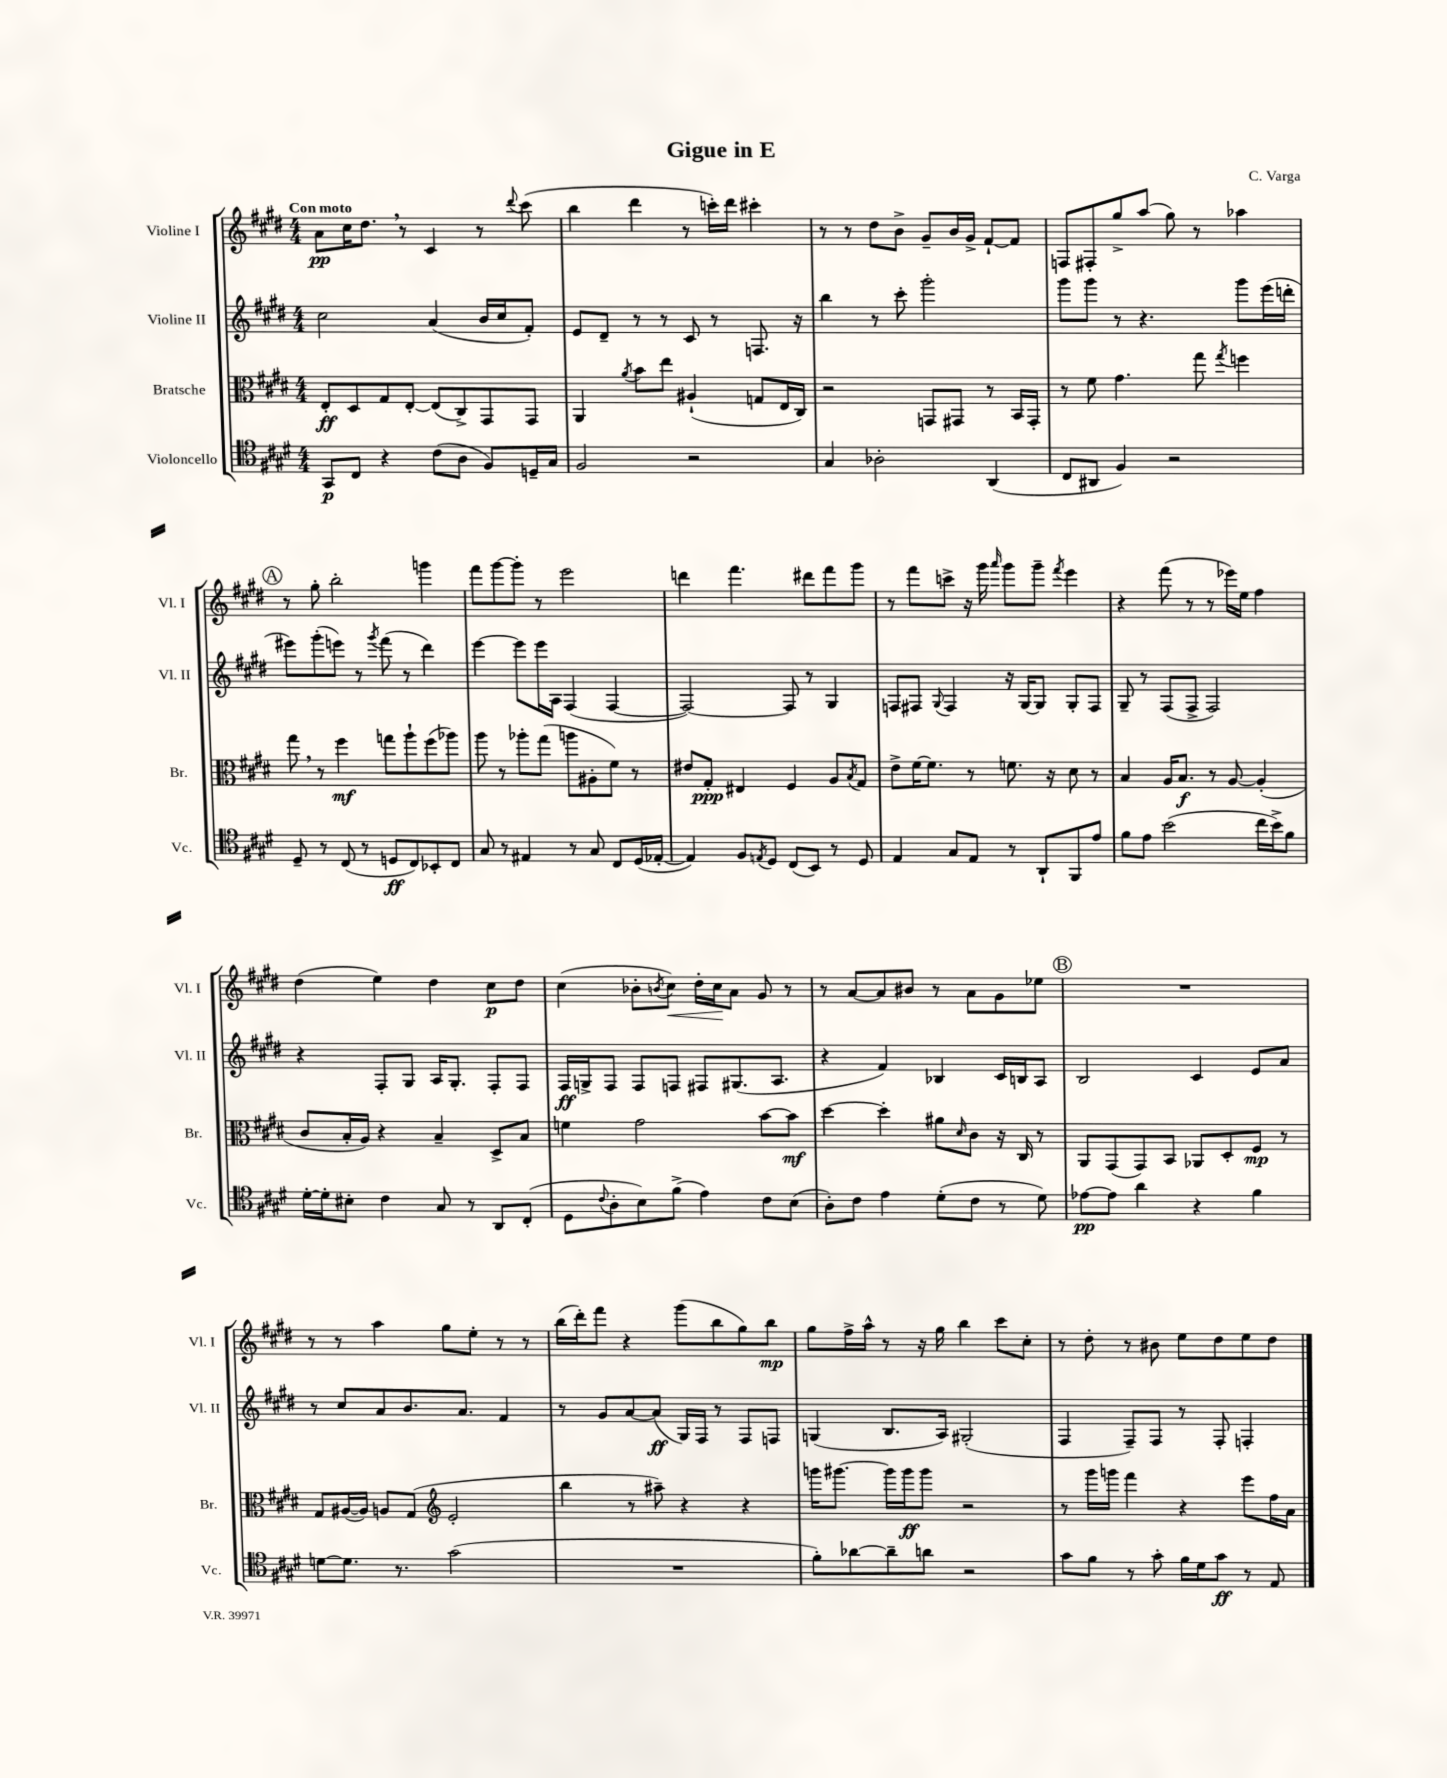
\header { title = "Gigue in E" composer = "C. Varga" }
<<
\new StaffGroup <<
\new Staff = "s0" \with { instrumentName = "Violine I" shortInstrumentName = "Vl. I" } {
    \clef treble \key e \major \numericTimeSignature \time 4/4 \tempo "Con moto"
    a'8\pp cis''16 dis''8. \breathe r8 cis'4 r8 \appoggiatura { dis'''8 } cis'''8( |
    b''4 dis'''4 r8 c'''16-.) dis'''16 cis'''4-. |
    r8 r8 dis''8 b'8-> gis'8-- b'16 gis'16-> fis'8~-! fis'8 |
    f8 fis8-. gis''8-> a''8( gis''8) r8 aes''4 |
    \mark \markup { \circle "A" } r8 gis''8-. b''2-. g'''4 |
    fis'''8 gis'''8~ gis'''8-. r8 e'''2 |
    d'''4 fis'''4. dis'''8 fis'''8 gis'''8 |
    r8 fis'''8 c'''8-> r16 gis'''16 \grace { a'''16 } gis'''8 gis'''8-- \acciaccatura { fis'''8 } e'''4 |
    r4 fis'''8( r8 r8 ees'''16) e''16 fis''4 |
    dis''4( e''4) dis''4 cis''8\p dis''8 |
    cis''4( bes'8-. \acciaccatura { b'8 } cis''8\<) dis''16-. cis''16\! a'8 gis'8 r8 |
    r8 a'8~ a'8 bis'8 r8 a'8 gis'8 ees''8 |
    \mark \markup { \circle "B" } R1 |
    r8 r8 a''4 gis''8 e''8-. r8 r8 |
    b''16( dis'''16-.) fis'''8 r4 gis'''8( b''8 gis''8) b''8\mp |
    gis''8 fis''16-> a''16-^ r8 r16 gis''16 b''4 cis'''8 cis''8-. |
    r8 dis''8-. r8 bis'8 e''8 dis''8 e''8 dis''8 \bar "|." |
}
\new Staff = "s1" \with { instrumentName = "Violine II" shortInstrumentName = "Vl. II" } {
    \clef treble \key e \major \numericTimeSignature \time 4/4
    cis''2 a'4( b'16 cis''16 fis'8-.) |
    e'8 dis'8-- r8 r8 cis'8 r8 f8. r16 |
    b''4 r8 cis'''8-. gis'''2-. |
    gis'''8 gis'''8 r8 r4. gis'''8 e'''16( d'''16-. |
    \mark \markup { \circle "A" } eis'''8) gis'''8-.( e'''8) r8 \acciaccatura { gis'''8 } fis'''8( r8 dis'''4) |
    e'''4~ e'''8 e'''16 a16 fis4( fis4~ |
    fis2~) fis8 r8 gis4 |
    f8 fis8 \appoggiatura { gis8 } fis4 r16 gis16~ gis8 gis8-. fis8 |
    gis8-- r8 fis8( fis8-> fis2) |
    r4 fis8-. gis8 a16 gis8.-. fis8-. fis8 |
    fis16\ff g16-> fis8 fis8 f8 fis8 gis8.( a8. |
    r4 fis'4) bes4 cis'16 b16 a8 |
    \mark \markup { \circle "B" } b2 cis'4 e'8 a'8 |
    r8 cis''8 a'8 b'8. a'8. fis'4 |
    r8 gis'8 a'8~ a'8\ff( gis16) fis16 r8 fis8 f8 |
    g4( b8. a16) gis2-.( |
    fis4 fis8--) fis8 r8 fis8-. f4-. \bar "|." |
}
\new Staff = "s2" \with { instrumentName = "Bratsche" shortInstrumentName = "Br." } {
    \clef alto \key e \major \numericTimeSignature \time 4/4
    e8-.\ff dis8 gis8 e8~-. e8( cis8->) gis,8 gis,8 |
    a,4 \acciaccatura { a'8 } b'8 e''8 ais4-!( g8 e16 cis16) |
    r2 g,8 gis,8 r8 b,16 gis,16-. |
    r8 fis'8 gis'4. gis''8 \acciaccatura { gis''8 } f''4 |
    \mark \markup { \circle "A" } gis''8 \breathe r8 fis''4\mf g''8 a''8-! fis''8( aes''8) |
    a''8 r8 aes''8-. gis''8( a''8 ais8-. fis'8) r8 |
    eis'8 gis8-.\ppp eis4 fis4 a8 \acciaccatura { b8 } gis8 |
    e'8-> fis'16~ fis'8. r8 f'8. r16 dis'8 r8 |
    b4 a16 b8.\f r8 a8~ a4-.( |
    cis'8 b16-. a16) r4 b4-- dis8-> b8 |
    f'4 gis'2 b'8~ b'8\mf |
    dis''4~ dis''4-. ais'8 \grace { dis'16 } cis'8 r16 cis16 r8 |
    \mark \markup { \circle "B" } a,8 gis,8( gis,8) b,8 aes,8 dis8-. fis8\mp r8 |
    gis8 ais16~( ais16) a8 gis8( \clef treble e'2-. |
    b''4 r8 ais''8--) r4 r4 |
    g'''16 gis'''8.~ gis'''16 gis'''16\ff gis'''8 r2 |
    r8 gis'''16 g'''16 fis'''4 r4 e'''8 fis''16 a'16 \bar "|." |
}
\new Staff = "s3" \with { instrumentName = "Violoncello" shortInstrumentName = "Vc." } {
    \clef tenor \key e \major \numericTimeSignature \time 4/4
    gis,8\p cis8 r4 cis'8( a8 fis8) d16-- gis16 |
    fis2 r2 |
    gis4 aes2-. a,4( |
    cis8 ais,8 fis4) r2 |
    \mark \markup { \circle "A" } dis8-- r8 cis8( r8 d8\ff cis8) bes,8-. cis8 |
    gis8 r8 eis4 r8 gis8 cis8 dis16( ees16~-. |
    ees4) fis8 \acciaccatura { e8 } dis8 cis8( b,8) r8 dis8 |
    e4 gis8 e8 r8 a,8-! fis,8 e'8 |
    fis'8 e'8 b'2( cis''16 b'16->) fis'8 |
    dis'16~-. dis'16-. bis8-. cis'4 gis8 r8 a,8 cis8-.( |
    dis8 \appoggiatura { cis'8 } a8-. b8) fis'8->( e'4) cis'8 b8( |
    a8-.) cis'8 e'4 dis'8-.( cis'8 r8 dis'8) |
    \mark \markup { \circle "B" } ees'8~\pp ees'8 a'4 r4 fis'4 |
    d'8~ d'8. r8. gis'2( |
    R1 |
    fis'8-.) aes'8~ aes'8-- a'8 r2 |
    gis'8 fis'8 r8 gis'8-. fis'16 dis'16 gis'8\ff r8 e8 \bar "|." |
}
>>
>>
\layout { \context { \Score \remove "Bar_number_engraver" } }
